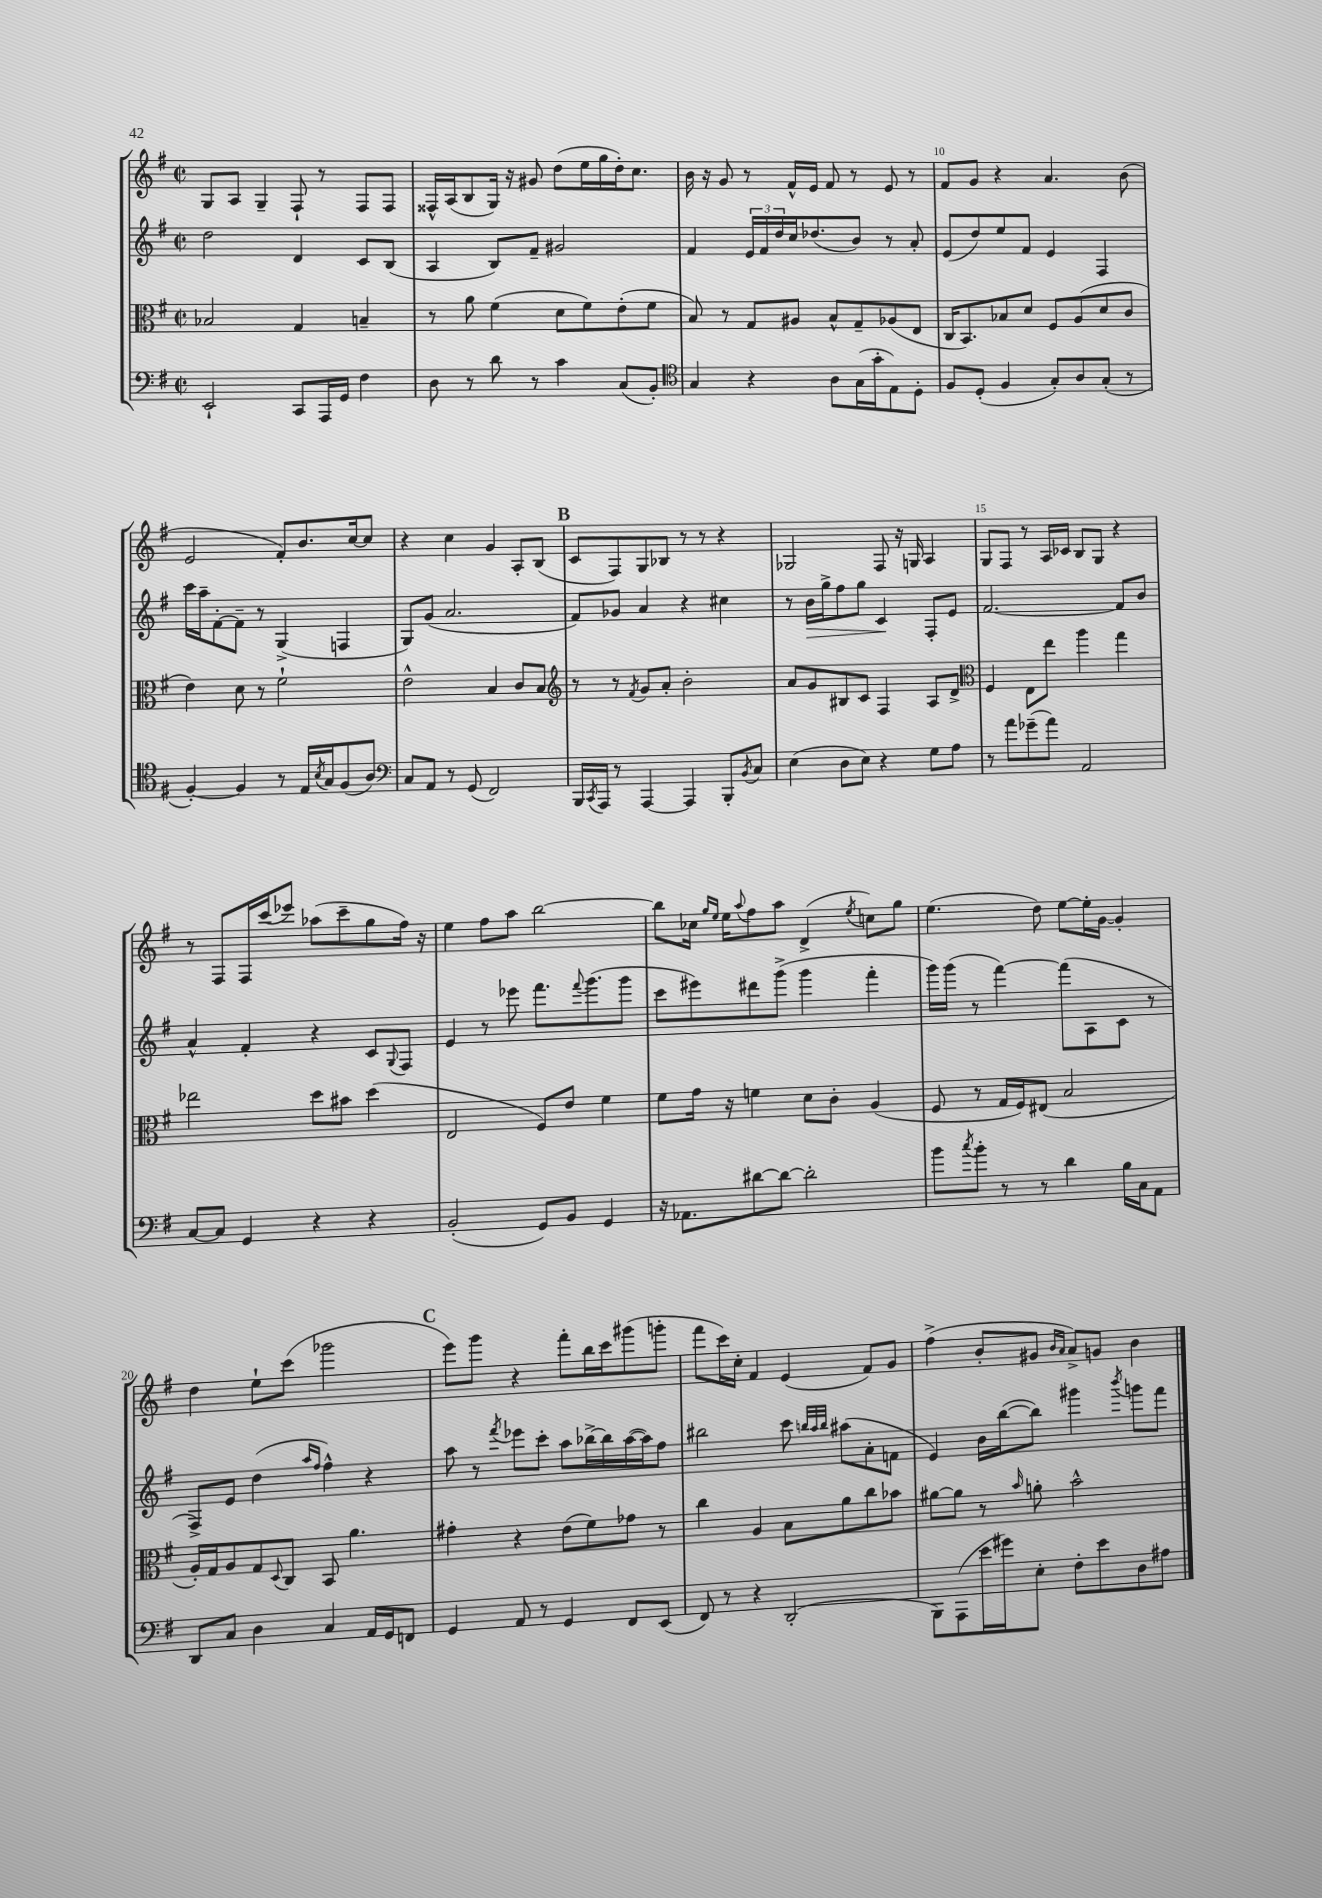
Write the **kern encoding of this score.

**kern	**kern	**kern	**kern
*staff4	*staff3	*staff2	*staff1
*clefF4	*clefC3	*clefG2	*clefG2
*k[f#]	*k[f#]	*k[f#]	*k[f#]
*M2/2	*M2/2	*M2/2	*M2/2
*met(c|)	*met(c|)	*met(c|)	*met(c|)
2EE`	2B-	2dd	8G
.	.	.	8A
.	.	.	4G~
8CC	4G	4d	8F#`
16AAA	.	.	8r
16GG	.	.	.
4F#	4B~	8c	8F#
.	.	(8B	8F#
=	=	=	=
8D	8r	4A	16F##^^
.	.	.	(16A
8r	8a	.	8B
8d	(4f#	8B)	16G)
.	.	.	16r
8r	.	8f#~	8g#
4c	8d	2g#	(8dd
.	8f#)	.	16ee
.	.	.	16gg
(8C	(8e'	.	16dd')
.	.	.	8.cc
8BB')	8f#	.	.
=	=	=	=
*clefC4	*	*	*
4G	8B)	4f#	16b
.	.	.	16r
.	8r	.	8g
4r	8G	24e	8r
.	.	24f#	.
.	.	24dd	.
.	8A#	16cc	16f#^^
.	.	(8.dd-	16e
8A	8B^^	.	8f#
(16G	8G~	8b)	8r
16g'	.	.	.
8E)	(8A-	8r	8e
8D'	8E	8a'	8r
=	=	=	=
8F#	16C	(8e	8f#
.	8.BB)	.	.
(8D'	.	8dd)	8g
4F#	8B-	8ee	4r
.	8d	8f#	.
8G')	8F#	4e	4.a
8A	(8A	.	.
(8G'	8d	4F#	.
8r	8c	.	(8b
=	=	=	=
[4F#')	4e)	16ccc	2e
.	.	16aa~	.
.	.	[8f#'	.
4F#]	8d	8f#~]	.
.	8r	8r	.
8r	2f#`	(4G^	8f#')
16E	.	.	8.b
8qB	.	.	.
16G	.	.	.
(8F#	.	4F	.
.	.	.	[16cc
8A)	.	.	8cc]
=	=	=	=
*clefF4	*	*	*
8C	2e^^	8G)	4r
8AA	.	(8g	.
8r	.	2.a	4cc
(8GG	.	.	.
2FF#)	4B	.	4g
.	8c	.	8A'
.	8B	.	(8B
=	=	=	=
*	*clefG2	*	*
16BBB	8r	8f#)	8c
8qCC	.	.	.
16AAA	.	.	.
8r	8r	8g-	8F#)
.	8qf#	.	.
[4AAA	8g	4a	8G
.	8a'	.	8B-
4AAA]	2b'	4r	8r
.	.	.	8r
8BBB'	.	4cc#	4r
8qBB	.	.	.
8C	.	.	.
=	=	=	=
(4E	8a	8r	2G-
.	8g	16b	.
.	.	16gg^	.
8D	8B#	8ff#	.
8E)	8c	8gg	.
4r	4F#	4c	8F#
.	.	.	16r
.	.	.	16G
8G	8A	8F#'	4A
8A	8d^	8e	.
=	=	=	=
*	*clefC3	*	*
8r	4F#	[2.f#	8G
8a	.	.	8F#
(8g-~	8E	.	8r
8a)	8ee	.	16A
.	.	.	16c-
2AA	4aa	.	8B
.	.	.	8G
.	4gg	8f#]	4r
.	.	8b	.
=	=	=	=
[8C	2ee-	4a^^	8r
8C]	.	.	8F#
4GG	.	4f#'	16F#
.	.	.	(16ccc
.	.	.	8eee-)
4r	8dd	4r	(8aa-
.	8b#	.	8ccc~
4r	(4dd	8c	8gg
.	.	8qqG	.
.	.	8F#	16ff#)
.	.	.	16r
=	=	=	=
(2BB'	2E	4e	4ee
.	.	8r	8ff#
.	.	8eee-	8aa
8GG)	8F#)	8.fff#	[2bb
8BB	8e	.	.
.	.	8qqfff#	.
.	.	(8.ggg	.
4GG	4f#	.	.
.	.	8ggg	.
=	=	=	=
16r	8f#	8ccc	8bb]
8.AA-	.	.	.
.	16g	8eee#)	16cc-
.	.	.	16qqgg
.	.	.	16qqee
.	16r	.	16ee
.	.	.	8qqaa
[8d#	4f	8ddd#	8ff#
8d#_	.	(8ggg^	8aa
2d#']	8d	4ggg	(4d^
.	8c'	.	.
.	.	.	8qee
.	(4A	4fff#'	8cc)
.	.	.	8gg
=	=	=	=
8b	8F#	16ggg)	(4.ee
.	.	(16ggg	.
8qcc	.	.	.
8b'	8r	8r	.
8r	16G	[4fff#)	.
.	16F#)	.	.
8r	(8E#	.	8dd)
4d	2B	(8fff#]	[8ee
.	.	8A	16ee']
.	.	.	[16g
16B	.	8c	4g']
16C	.	.	.
8AA	.	8r	.
=	=	=	=
8DD	16A')	8F#^)	4dd
.	16G	.	.
8C	8A	8e	.
4D	8G	(4dd	8ee`
.	8qqD	.	.
.	8C	.	(8ccc
.	.	16qqaa	.
.	.	16qqff#	.
4C	8BB	4ff#^^)	2ggg-
.	4.a	.	.
16AA	.	4r	.
16GG	.	.	.
8FF	.	.	.
=	=	=	=
4GG	4g#'	8aa	8eee)
.	.	8r	8ggg
.	.	8qfff#	.
8AA	4r	8eee-	4r
8r	.	8ccc'	.
4GG	(8e	8aa	8fff#'
.	8f#)	[16bb-^	16bb
.	.	16bb-]	16ccc
8FF#	8g-	([16aa	(8ggg#
.	.	16aa])	.
(8EE	8r	8ff#	8ggg'
=	=	=	=
8FF#)	4cc	2bb#	8fff#
8r	.	.	16ccc)
.	.	.	16cc'
4r	4A	.	4f#
(2DD'	8B	8ccc	(4e
.	.	32qqbb	.
.	.	32qqaa	.
.	.	32qqbb	.
.	8a	(8aa#	.
.	8cc	8a'	8f#)
.	8b-	8f	8g
=	=	=	=
8BBB)	[8a#	4e)	(4ff#^
(8AAA	8a#]	.	.
16e	8r	16b	8b'
16g#)	.	([16bb	.
.	16qqb	.	.
8E'	8a'	8bb])	8g#
.	.	.	16qqb
.	.	.	16qqa
8F#'	2b^^	4ggg#	8a^)
8e	.	.	8g
.	.	8qbbb	.
8D	.	8ggg	4b
8A#	.	8fff#	.
==	==	==	==
*-	*-	*-	*-
